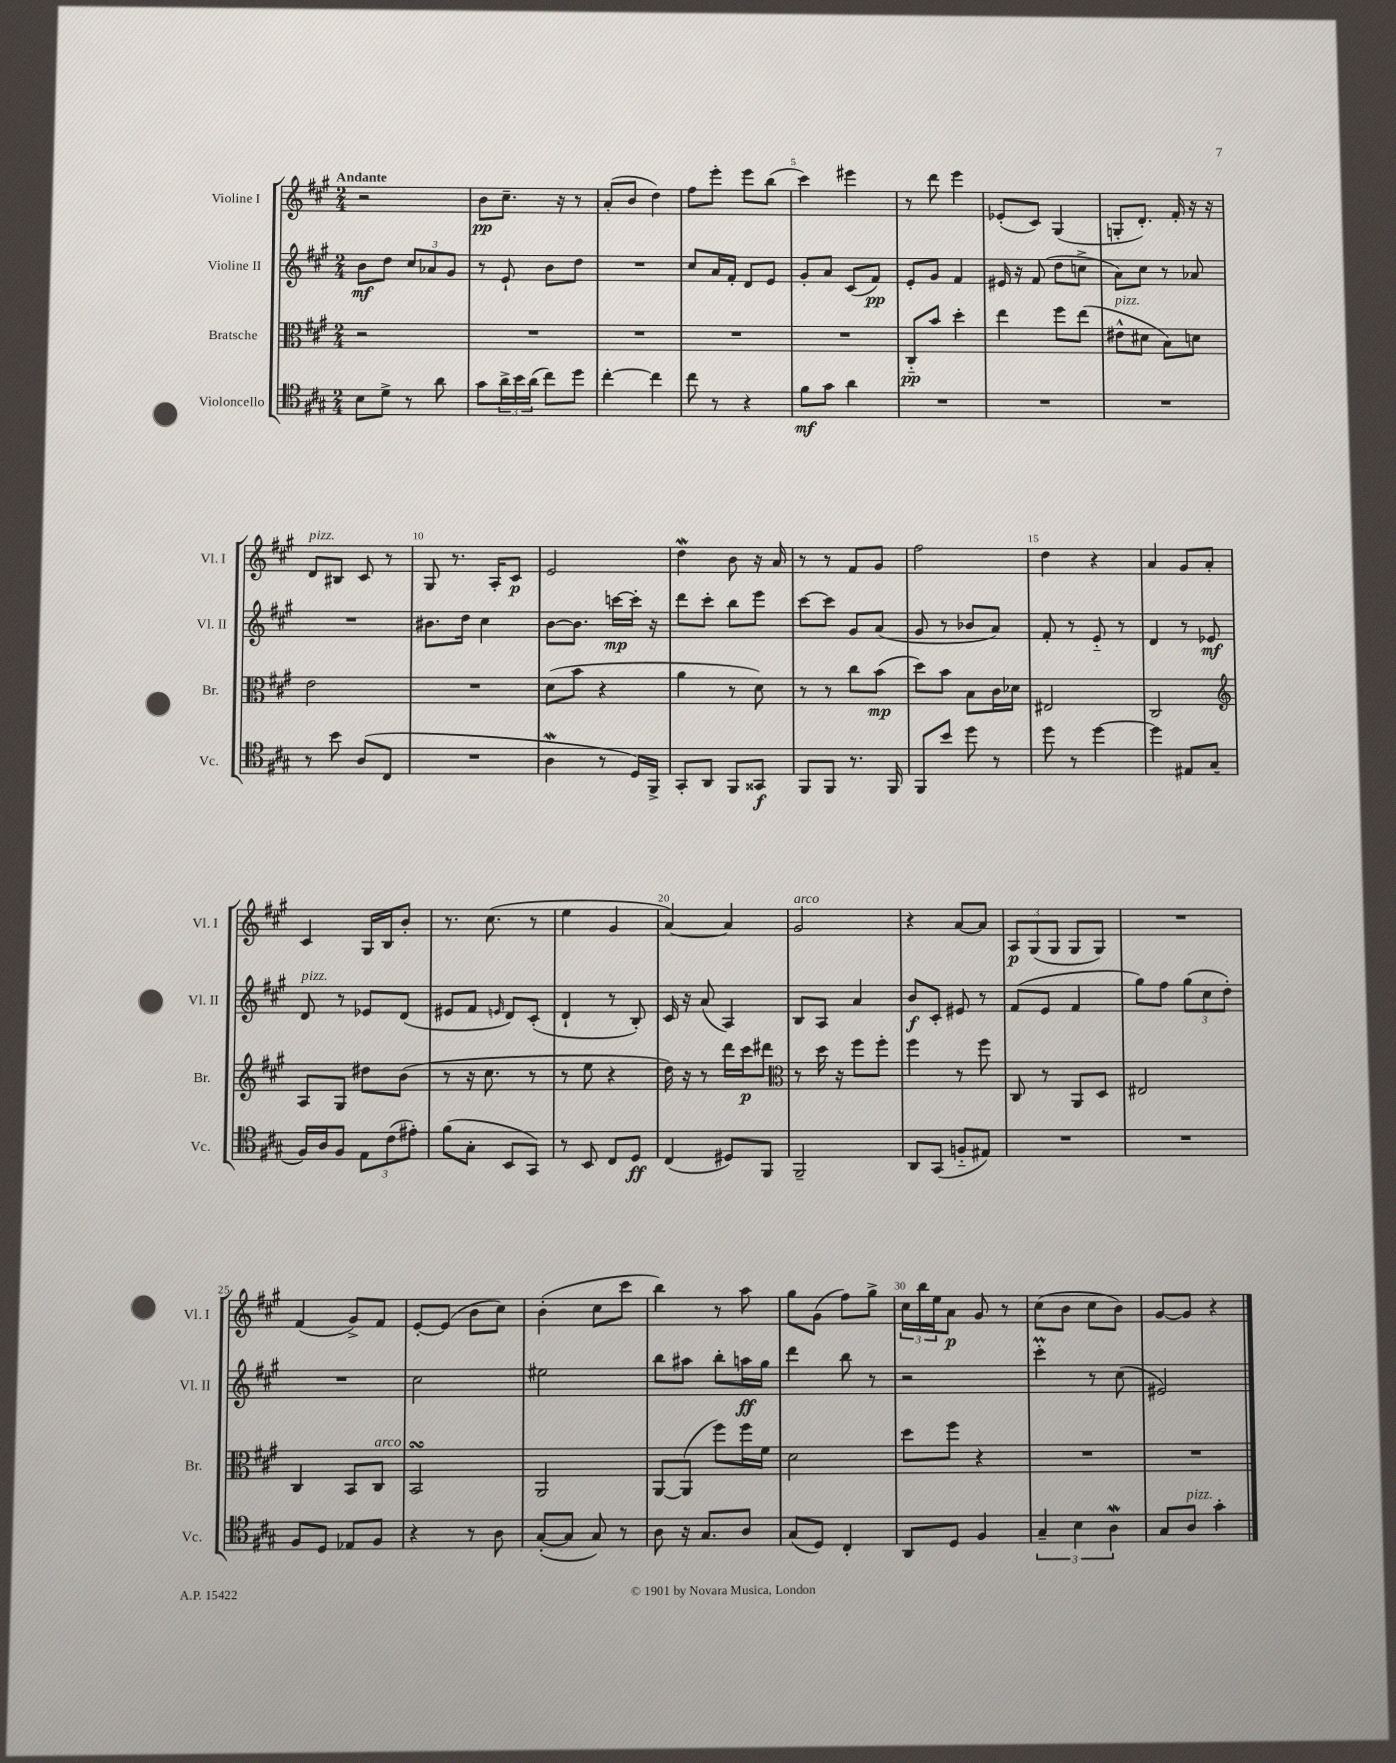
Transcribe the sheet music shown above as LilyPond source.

<<
\new StaffGroup <<
\new Staff = "s0" \with { instrumentName = "Violine I" shortInstrumentName = "Vl. I" } {
    \clef treble \key a \major \numericTimeSignature \time 2/4 \tempo "Andante"
    r2 |
    b'8\pp cis''8.-- r16 r8 |
    a'8-.( b'8 d''4) |
    fis''8 e'''8-. e'''8 b''8( |
    cis'''4) eis'''4 |
    r8 d'''8 e'''4 |
    ees'8-.( cis'8) gis4( |
    g8-. d'8.-.) fis'16-. r16 r16 |
    d'8^\markup { \italic "pizz." } bis8 cis'8 r8 |
    gis8 r8. a16-. cis'8\p |
    e'2 |
    d''4\mordent b'8 r16 a'16 |
    r8 r8 fis'8 gis'8 |
    fis''2 |
    d''4 r4 |
    a'4 gis'8 a'8-. |
    cis'4 gis16 b16 b'8-. |
    r8. cis''8.( r8 |
    e''4 gis'4 |
    a'4~) a'4 |
    gis'2^\markup { \italic "arco" } |
    r4 a'8~ a'8 |
    \tuplet 3/2 { a8\p gis8( gis8 } gis8 gis8) |
    R2 |
    fis'4( gis'8->) fis'8 |
    e'8~-. e'8( b'8 cis''8) |
    b'4-.( cis''8 cis'''8 |
    b''4) r8 a''8 |
    gis''8 gis'8( fis''8) gis''8-> |
    \tuplet 3/2 { cis''16 b''16 e''16 } a'8\p gis'8 r8 |
    cis''8( b'8 cis''8 b'8) |
    gis'8~ gis'8 r4 \bar "|." |
}
\new Staff = "s1" \with { instrumentName = "Violine II" shortInstrumentName = "Vl. II" } {
    \clef treble \key a \major \numericTimeSignature \time 2/4
    b'8\mf d''8 \tuplet 3/2 { cis''8 aes'8 gis'8 } |
    r8 e'8-! b'8 d''8 |
    R2 |
    cis''8 a'16 fis'16-. d'8 e'8 |
    gis'8-. a'8 cis'8( fis'8\pp) |
    e'8-. gis'8 fis'4 |
    eis'16 r16 fis'8( d''8 c''8-> |
    a'8) cis''8 r8 aes'8 |
    R2 |
    bis'8. d''16 cis''4 |
    b'8~ b'8. c'''16~\mp c'''16-. r16 |
    d'''8 cis'''8-. b''8 e'''8 |
    cis'''8~ cis'''8 gis'8 a'8( |
    gis'8 r8 bes'8 a'8) |
    fis'8-. r8 e'8-_ r8 |
    d'4 r8 ees'8\mf |
    d'8^\markup { \italic "pizz." } r8 ees'8 d'8( |
    eis'8 fis'8 \grace { e'16 } d'8) cis'8-.( |
    d'4-! r8 b8-.) |
    cis'16 r16 a'8( a4) |
    b8 a8 a'4 |
    b'8\f cis'8-. eis'8 r8 |
    fis'8( e'8 fis'4 |
    gis''8) fis''8 \tuplet 3/2 { gis''8( cis''8 d''8-.) } |
    R2 |
    cis''2 |
    eis''2 |
    b''8 ais''8 b''8-. a''16\ff gis''16 |
    d'''4 b''8 r8 |
    r2 |
    cis'''4-.\prall r8 cis''8( |
    eis'2) \bar "|." |
}
\new Staff = "s2" \with { instrumentName = "Bratsche" shortInstrumentName = "Br." } {
    \clef alto \key a \major \numericTimeSignature \time 2/4
    r2 |
    R2 |
    R2 |
    R2 |
    R2 |
    cis8-_\pp b'8 d''4-. |
    e''4 fis''8 e''8( |
    eis'8-^^\markup { \italic "pizz." } dis'8 b8) d'8 |
    e'2 |
    R2 |
    d'8( b'8 r4 |
    a'4 r8 d'8) |
    r8 r8 cis''8 b'8\mp( |
    d''8) b'8 b8 cis'16 des'16 |
    eis2 |
    cis2 |
    \clef treble a8 gis8 dis''8 b'8( |
    r8 r16 cis''8. r8 |
    r8 e''8 r4 |
    d''16) r16 r8 d'''16 cis'''16\p dis'''8 |
    \clef alto r8 d''16 r16 fis''8 fis''8-. |
    fis''4 r8 fis''8 |
    cis8 r8 a,8 d8 |
    eis2 |
    cis4 b,8 cis8^\markup { \italic "arco" } |
    b,2\turn |
    a,2 |
    a,8~ a,8( fis''8) fis''16 fis'16 |
    d'2 |
    d''8 fis''8 r4 |
    R2 |
    R2 \bar "|." |
}
\new Staff = "s3" \with { instrumentName = "Violoncello" shortInstrumentName = "Vc." } {
    \clef tenor \key a \major \numericTimeSignature \time 2/4
    b8 d'8-> r8 a'8 |
    gis'8 \tuplet 3/2 { a'16-> b'16 a'16( } cis''8) d''8 |
    cis''4~-. cis''4 |
    cis''8 r8 r4 |
    fis'8\mf gis'8 a'4 |
    R2 |
    R2 |
    R2 |
    r8 b'8 a8( cis8 |
    R2 |
    a4\mordent r8 d16) fis,16-> |
    gis,8-. a,8 fis,8 gisis,8\f |
    fis,8 fis,8 r8. fis,16 |
    fis,8 b'8 d''8 r8 |
    d''8 r8 d''4~ |
    d''4 eis8 gis8( |
    fis16) a16 fis8 \tuplet 3/2 { e8 cis'8( eis'8-.) } |
    fis'8( gis8-. b,8 gis,8) |
    r8 b,8 cis8 d8\ff |
    cis4( dis8) fis,8 |
    fis,2-- |
    a,8 gis,8( f8-_ eis8) |
    R2 |
    R2 |
    fis8 d8 ees8 fis8 |
    r4 r8 a8 |
    gis8~-.( gis8 gis8) r8 |
    a8 r16 gis8. a8 |
    gis8( d8) cis4-. |
    a,8 d8 fis4 |
    \tuplet 3/2 { gis4-- b4 a4\mordent } |
    gis8 a8^\markup { \italic "pizz." } gis'4-. \bar "|." |
}
>>
>>
\layout { \context { \Score \override BarNumber.break-visibility = ##(#f #t #t) barNumberVisibility = #(every-nth-bar-number-visible 5) } }
